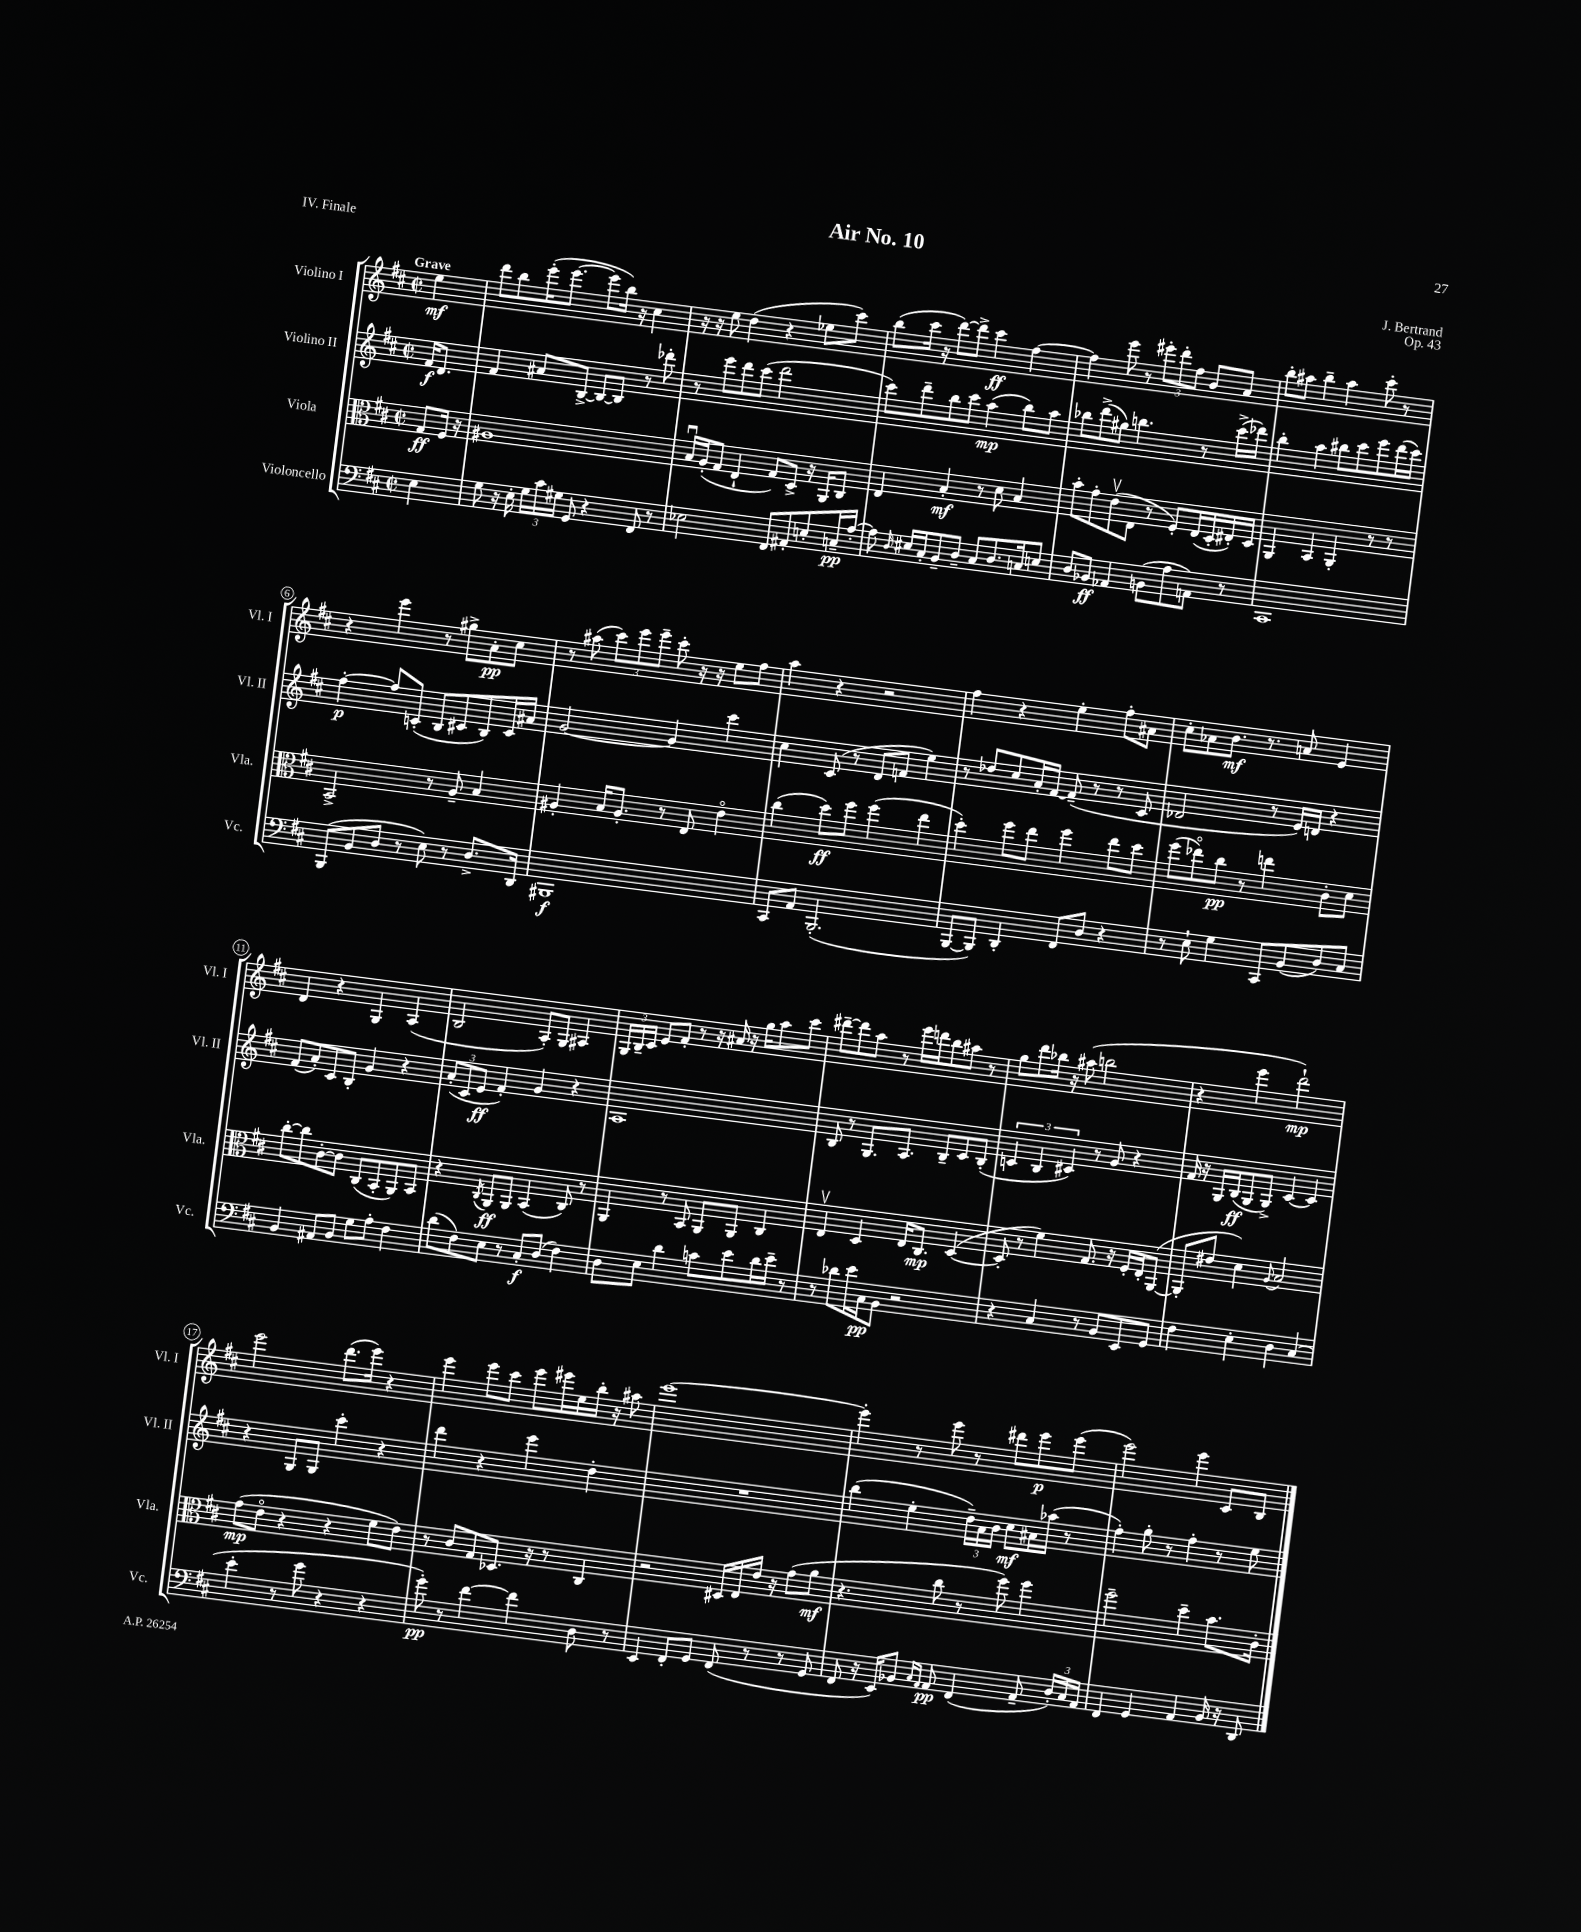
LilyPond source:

\header { title = "Air No. 10" composer = "J. Bertrand" opus = "Op. 43" piece = "IV. Finale" }
<<
\new StaffGroup <<
\new Staff = "s0" \with { instrumentName = "Violino I" shortInstrumentName = "Vl. I" } {
    \clef treble \key d \major \defaultTimeSignature \time 2/2 \partial 4 \tempo "Grave"
    \autoBeamOff e''4\mf |
    d'''8[ b''8 e'''16-.( e'''8.]~ e'''8[ b''16]) r16 cis''4 |
    r16 r16 e''8 d''4( r4 ees''8[ cis'''8]) |
    b''8[( cis'''16] r16 d'''8[~) d'''8]-> cis'''4\ff fis''4~ |
    fis''4 e'''8 r8 \tuplet 3/2 { eis'''8[-. d'''8-. fis''8] } b'8[ a'8] |
    b''8[-. ais''8] b''4-- ais''4 cis'''8-. r8 |
    r4 e'''4 r8 gis''8[-> a'8-.\pp cis''8] |
    r8 ais''8( \tuplet 3/2 { cis'''8[) e'''8 e'''8]-- } cis'''8-. r16 r16 e''8[ fis''8] |
    a''4 r4 r2 |
    fis''4 r4 e''4-. fis''8[-. ais'8] |
    cis''8[-. aes'8 b'8.]\mf r8. a'8 e'4 |
    d'4 r4 g4 a4( |
    b2 a8[-.) g8] ais4 |
    \tuplet 3/2 { g16[ b16-- cis'16] } e'8[ fis'8]-. r8 r16 ais'16 r16 g''16[ a''8 cis'''8] |
    dis'''8[~-- dis'''8 a''8] r8 e'''16[ d'''16 b''8 ais''8] r8 |
    g''8[ d'''8 bes''16] r16 ais''8( b''2 |
    r4 e'''4 d'''2-!\mp) |
    e'''2 d'''8.[( e'''16]) r4 |
    e'''4 e'''8[ cis'''8] e'''8[ eis'''16 e''16 b''16]-. r16 ais''8 |
    e'''1~ |
    e'''4-. r8 e'''8 r8 dis'''8[ e'''8\p e'''8]( |
    e'''2) e'''4 cis'8[ b8] \bar "|." |
}
\new Staff = "s1" \with { instrumentName = "Violino II" shortInstrumentName = "Vl. II" } {
    \clef treble \key d \major \defaultTimeSignature \time 2/2 \partial 4
    \autoBeamOff fis'16[\f d'8.] |
    fis'4 ais'8[ b8]~-> b8[~ b8] r8 des'''8-. |
    r8 e'''8[ d'''8 cis'''8]( d'''2 |
    cis'''8[) d'''8-- b''8 cis'''8] a''4\mp( b''8[) a''8] |
    bes''8[ d'''8->( gis''8]) b''4. r8 cis'''16[->( des'''16]) |
    b''4-. a''4 bis''8[ cis'''8 e'''8 d'''16( cis'''16]) |
    fis''4~-.\p fis''8[ c'8]-.( b8[ cis'8 b8) cis'16 ais'16] |
    g'2~ g'4 cis'''4 |
    cis''4 cis'8( r8 d'8[ f'8] e''4) |
    r8 des''8[ cis''8 a'16-. fis'16]~ fis'8--( r8 r8 cis'8 |
    des'2 r8 e'16[) d'16] r4 |
    fis'8[( a'8-.) cis'8 b8]-. g'4 r4 |
    \tuplet 3/2 { a'8[-.( cis'8 e'8]\ff } fis'4-.) g'4 r4 |
    a1 |
    b8 r8 g8.[ a8.] b8[-- cis'8 b8]-.( |
    \tuplet 3/2 { c'4 b4 cis'4) } r8 g'8 r4 |
    fis'16 r16 g16[ b16\ff( g8 g8]->) cis'4~ cis'4 |
    r4 g8[ g8] cis'''4-. r4 |
    d'''4 r4 e'''4 d''4-. |
    R1 |
    b''4( e''4-. \tuplet 3/2 { d''16[--) a'16 b'16] } cis''8[\mf ais'16 aes''16]( r8 |
    fis''4-.) g''8-. r8 fis''4-. r8 e''8 \bar "|." |
}
\new Staff = "s2" \with { instrumentName = "Viola" shortInstrumentName = "Vla." } {
    \clef alto \key d \major \defaultTimeSignature \time 2/2 \partial 4
    \autoBeamOff g8[\ff fis16] r16 |
    ais1 |
    b16[\downbow a16-.( g8] e4-! g8[) d8]-> r16 a,16[ cis8] |
    e4 b4-.\mf r8 d'8 b4 |
    b'8[-. g'8-. e'8\upbow( e8] r8 fis8[-.) e16( d16-. eis16-.) d16] |
    a,4 b,4 a,4-. r8 r8 |
    b,2-> r8 a8-- b4 |
    ais4-. b16[ ais8.]-. r8 e8 e'4\flageolet |
    cis''4( d''8[\ff) fis''8] fis''4( e''4 |
    d''4-.) fis''8[ e''8] fis''4 e''8[ d''8] |
    fis''8[( ees''8\flageolet) cis''8]\pp r8 e''4 cis'8[-. d'8] |
    cis''8[~-. cis''8 cis'8~-. cis'8] cis8[( b,8-. a,8) b,8] |
    r4 \acciaccatura { cis8 } a,8[\ff a,8] b,4( cis8) r8 |
    a,4 r8 b,8 a,8[ a,8] cis4 |
    e4\upbow d4 e16[ cis8.]\mp d4~( |
    d8-. r8 fis'4) g8. r16 fis16[-. e16-. a,8]~( |
    a,8[-. eis'8] d'4) \appoggiatura { a8 } b2 |
    g'8[\mp( e'8]\flageolet r4 r4 fis'8[ e'8]) |
    r8 cis'8[ g8 des8.] r16 r8 cis4 |
    r2 dis16[ e16 e'16] r16 g'8[( a'8]\mf |
    r4. cis''8 r8 fis''8) fis''4 |
    fis''2-- d''4-- b'8.[ cis'16]-. \bar "|." |
}
\new Staff = "s3" \with { instrumentName = "Violoncello" shortInstrumentName = "Vc." } {
    \clef bass \key d \major \defaultTimeSignature \time 2/2 \partial 4
    \autoBeamOff e4 |
    g8 r16 e16-. \tuplet 3/2 { g16[ cis'16 gis16] } g,8 r4 fis,8 r8 |
    ees2 fis,8[ ais,8-. e8-. c16--\pp a16]~-. |
    a8 \grace { d16 } eis16[ cis16-. b,8-- d8]-- cis8[ d8. c16 e8] |
    d8[ bes,8]\ff aes,4 b,8[( a8 a,8]) r8 |
    cis,1 |
    b,,8[( b,8 d8] r8 e8) r8 d8.[-> d,16] |
    bis,,1\f |
    cis,8[ a,8] b,,2.-.( |
    b,,8[~ b,,8]) d,4-. fis,8[ d8] r4 |
    r8 e8-! g4 cis,8[ b,8( d8) cis8] |
    b,4 ais,8[ b,8] g8[ a8]-. fis4 |
    d'8[( fis8) e8] r8 cis8[-.\f d8]( fis4) |
    d8[ e8] d'4 c'8[ e'8 d'16 e'16]-- r8 |
    r8 des'8[ e'16 cis16\pp b,8] r2 |
    r4 cis4 r8 b,8[ e,8 g,8] |
    fis4 e4-. d4 cis4( |
    e'4-. r8 g'8 r4 r4 |
    g'8-.\pp) r8 fis'4~ fis'4 d8 r8 |
    e,4 fis,8[-. g,8] fis,8( r8 r8 g,8 |
    fis,8 r16 e,16[) bes,8] \grace { cis16[ a,16] } a,8\pp fis,4( a,8-- \tuplet 3/2 { d16[-.) cis16 a,16] } |
    fis,4 g,4 a,4 b,16 r16 d,8 \bar "|." |
}
>>
>>
\layout { \context { \Score \override BarNumber.stencil = #(make-stencil-circler 0.1 0.3 ly:text-interface::print) } }
